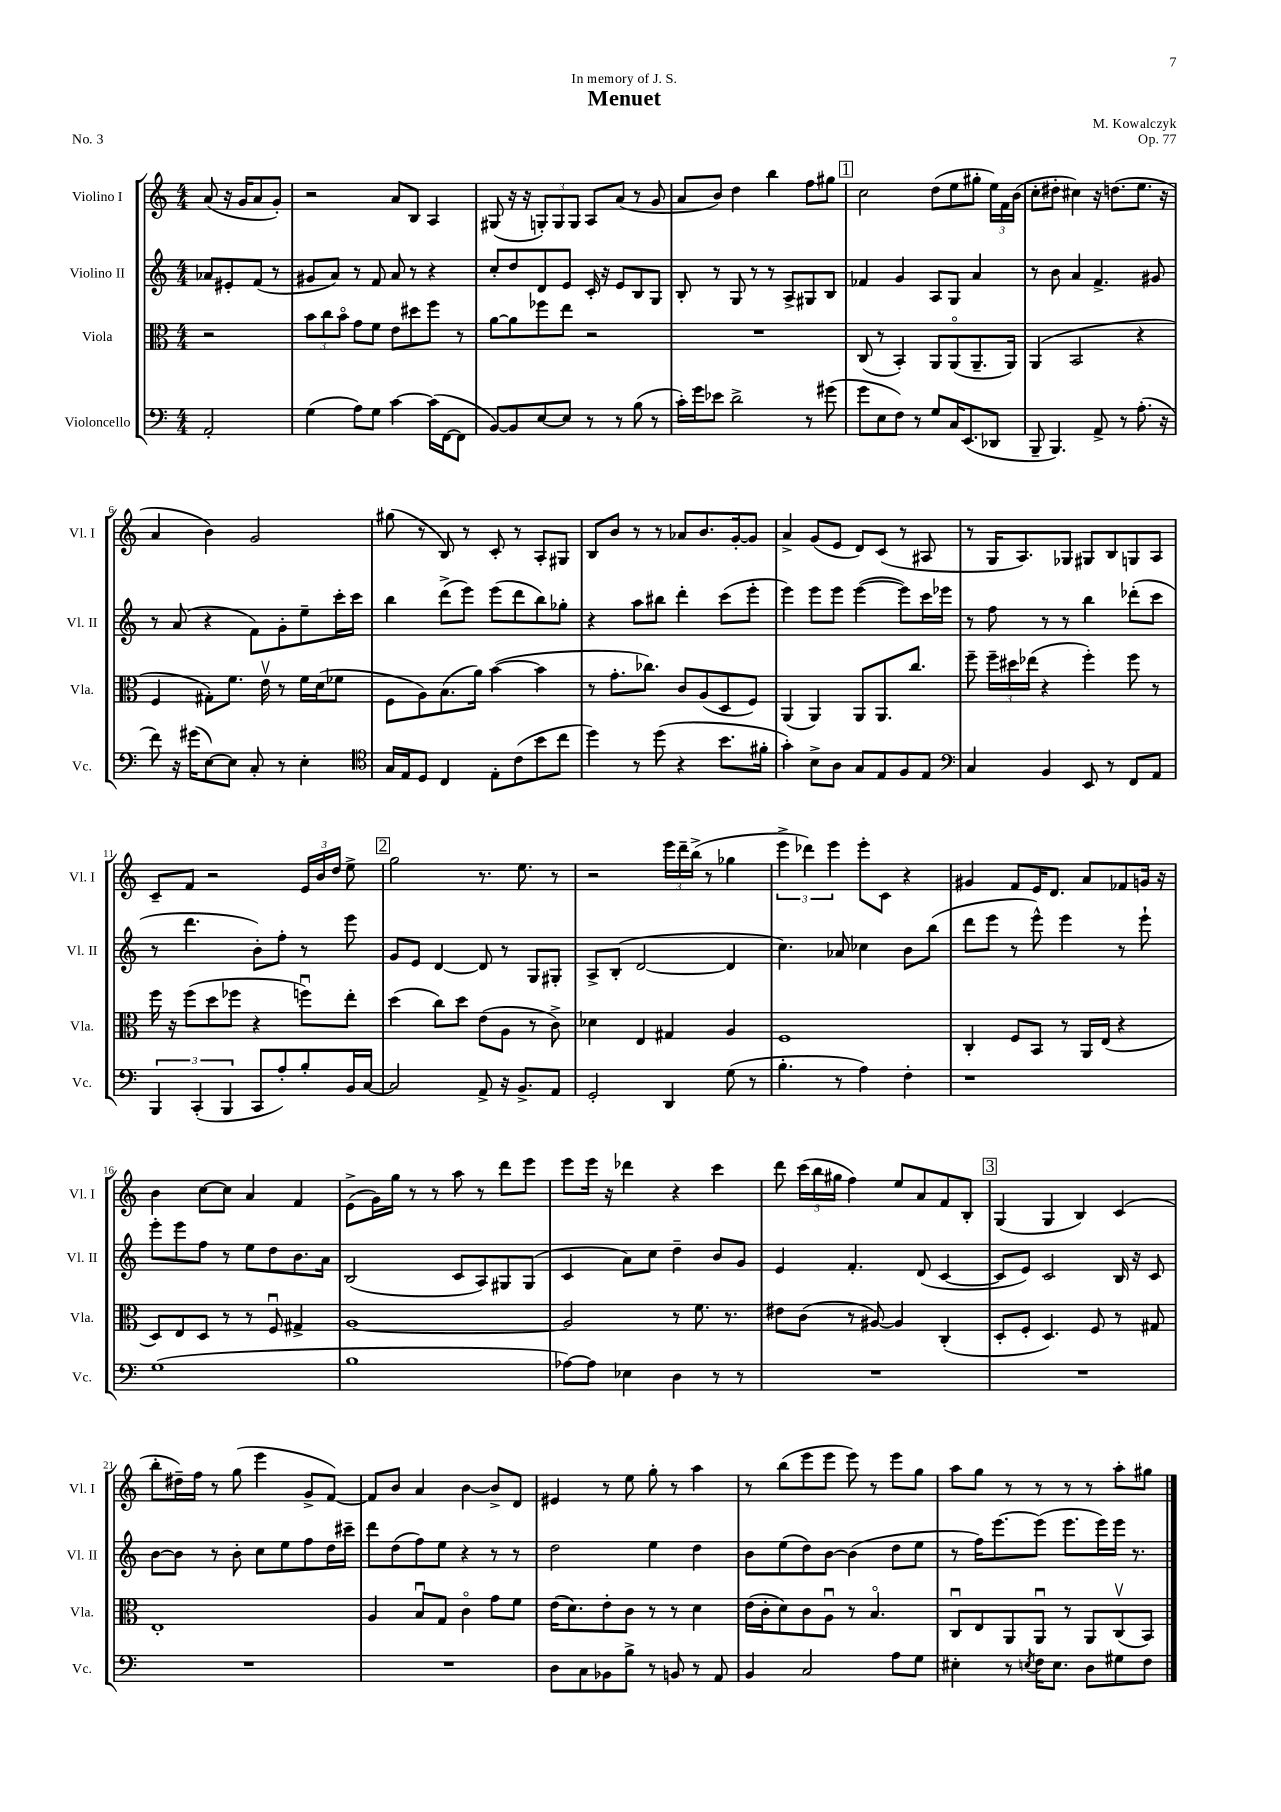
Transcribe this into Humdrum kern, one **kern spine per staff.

**kern	**kern	**kern	**kern
*staff4	*staff3	*staff2	*staff1
*clefF4	*clefC3	*clefG2	*clefG2
*k[]	*k[]	*k[]	*k[]
*M4/4	*M4/4	*M4/4	*M4/4
2AA'	2r	8a-	(8a
.	.	8e#'	16r
.	.	.	16g
.	.	(8f	8a
.	.	8r	8g')
=	=	=	=
(4G	12b	8g#	2r
.	12cc	.	.
.	.	8a)	.
.	12bo	.	.
8A)	8g	8r	.
8G	8f	8f	.
[4c	8e	8a	8a
.	8dd#	8r	8B
(16c]	8ff	4r	4A
[16FF	.	.	.
8FF]	8r	.	.
=	=	=	=
[8BB)	[8a	8cc'	(8G#
8BB]	8a]	8dd	16r
.	.	.	16r
[8E	8ff-	8d	12G')
.	.	.	12G
8E]	8ee	8e	.
.	.	.	12G
8r	2r	16c'	8A
.	.	16r	.
8r	.	8e	(8a
(8B	.	8B	8r
8r	.	8G	8g
=	=	=	=
16c')	1r	8B'	8a
16g	.	.	.
8e-	.	8r	8b)
2d^	.	8G	4dd
.	.	8r	.
.	.	8r	4bb
.	.	8A^	.
8r	.	8G#	8ff
(8g#	.	8B	8gg#
=	=	=	=
8g	(8C	4f-	2cc
8E	8r	.	.
8F)	4BB')	4g	.
8r	.	.	.
8G	8AA	8A	(8dd
16C	(8AAo	8G	8ee
(8.EE	.	.	.
.	8.AA~	4a	8gg#'
8DD-	.	.	24ee)
.	.	.	24f
.	16AA)	.	.
.	.	.	(24b
=	=	=	=
8BBB~	(4AA	8r	8cc'
4.BBB)	.	8b	8dd#'
.	2BB	4a	4cc#)
8AA^	.	4.f^	16r
.	.	.	(8.dd
8r	.	.	.
(8.A'	4r	.	8.ee
.	.	8g#	.
16r	.	.	16r
=	=	=	=
8f)	4F	8r	4a
16r	.	(8a	.
(16g#	.	.	.
[8E)	8G#')	4r	4b)
8E]	8.f	.	.
8C'	.	8f)	2g
.	16ev	.	.
8r	8r	8g'	.
4E'	16f	8ee~	.
.	(16d	.	.
.	8f-	16ccc'	.
.	.	16ccc	.
=	=	=	=
*clefC4	*	*	*
16G	8F	4bb	(8gg#
16E	.	.	.
8D	8A)	.	8r
4C	(8.B	(8ddd^	8B)
.	.	8eee)	8r
.	16a)	.	.
8E'	([4b	(8eee	8c'
(8c	.	8ddd	8r
8b	4b]	8bb)	8A'
8cc	.	8gg-'	8G#
=	=	=	=
4dd)	8r	4r	8B
.	8.g'	.	8b
8r	.	8aa	8r
.	8.cc-)	.	.
(8dd	.	8bb#	8r
4r	8c	4ddd'	8a-
.	(8A	.	8.b
8.b	8D	(8ccc	.
.	.	.	[16g'
.	8F)	8eee'	8g]
16f#'	.	.	.
=	=	=	=
4g')	(4AA	4eee)	4a^
8B^	4AA)	8eee	(8g
8A	.	8eee	8e
8G	8AA	([4eee	8d)
8E	8.AA	.	(8c
8F	.	8eee])	8r
.	8.cc	.	.
8E	.	16ccc	8A#
.	.	16eee-	.
=	=	=	=
*clefF4	*	*	*
4C	8ff~	8r	8r
.	24ff~	8ff	16G
.	24dd#	.	.
.	.	.	8.A)
.	(24ee-	.	.
4BB	4r	8r	.
.	.	8r	8G-
8EE	4ff')	4bb	8G#
8r	.	.	8B
8FF	8ff	(8ddd-'	8G
8AA	8r	8ccc	8A
=	=	=	=
6BBB	16ff	8r	8c~
.	16r	.	.
.	(8ff	4.ddd	8f
(6CC'	.	.	.
.	8dd	.	2r
6BBB	.	.	.
.	8ff-	.	.
8CC	4r	8b')	.
8A')	.	8ff'	.
8B'	8ffu)	8r	24e
.	.	.	24b
.	.	.	24dd
16BB	8ee'	8eee	8ee^
[16C	.	.	.
=	=	=	=
2C]	(4dd	8g	2gg
.	.	8e	.
.	8cc)	[4d	.
.	8dd	.	.
8AA^	(8e	8d]	8.r
16r	8A	8r	.
8.BB^	.	.	8.ee
.	8r	8G	.
8AA	8c^)	8G#'	8r
=	=	=	=
2GG'	4d-	8A^	2r
.	.	(8B'	.
.	4E	[2d	.
4DD	4G#	.	24eee
.	.	.	24ddd~
.	.	.	(24bb^
.	.	.	8r
(8G	4A	4d]	4gg-
8r	.	.	.
=	=	=	=
4.B'	1F	4.cc)	6eee^
.	.	.	6ddd-)
.	.	.	6eee
8r	.	8a-	.
4A)	.	4cc-	8eee'
.	.	.	8c
4F'	.	8b	4r
.	.	(8bb	.
=	=	=	=
1r	4C'	8ddd	4g#
.	.	8eee	.
.	8F	8r	8f
.	8BB	8eee^^)	16e
.	.	.	8.d
.	8r	4eee	.
.	16AA	.	8a
.	(16E	.	.
.	4r	8r	8f-
.	.	8eee`	16g
.	.	.	16r
=	=	=	=
(1G	8D)	8eee'	4b
.	8E	8eee	.
.	8D	8ff	[8cc
.	8r	8r	8cc]
.	8r	8ee	4a
.	8Fu	8dd	.
.	4G#^	8.b	4f
.	.	16a	.
=	=	=	=
1B	[1A	(2B	(8e^
.	.	.	16g)
.	.	.	16gg
.	.	.	8r
.	.	.	8r
.	.	8c	8aa
.	.	8A)	8r
.	.	8G#	8ddd
.	.	(8G#	8eee
=	=	=	=
[8A-)	2A]	4c	8eee
8A-]	.	.	16eee
.	.	.	16r
4E-	.	8a)	4ddd-
.	.	8cc	.
4D	8r	4dd~	4r
.	8.f	.	.
8r	.	8b	4ccc
.	8.r	.	.
8r	.	8g	.
=	=	=	=
1r	8e#	4e	8ddd
.	(8c	.	(24ccc
.	.	.	24bb
.	.	.	24gg#
.	8r	4.f'	4ff)
.	[8A#)	.	.
.	4A#]	.	8ee
.	.	(8d	8a
.	(4C'	[4c	8f
.	.	.	8B'
=	=	=	=
1r	8D'	8c]	(4G
.	8F'	8e)	.
.	4.D)	2c	4G
.	.	.	4B)
.	8F	.	.
.	8r	16B	(4c
.	.	16r	.
.	8G#	8c	.
=	=	=	=
1r	1E'	[8b	8bb'
.	.	8b]	16dd#~)
.	.	.	16ff
.	.	8r	8r
.	.	8b'	(8gg
.	.	8cc	4eee
.	.	8ee	.
.	.	8ff	8g^
.	.	16dd	[8f)
.	.	16ccc#~	.
=	=	=	=
1r	4A	8ddd	8f]
.	.	(8dd	8b
.	8Bu	8ff)	4a
.	8G	8ee	.
.	4co	4r	[4b
.	8g	8r	8b^]
.	8f	8r	8d
=	=	=	=
8D	(16e	2dd	4e#
.	8.d)	.	.
8C	.	.	.
8BB-	8e'	.	8r
8B^	8c	.	8ee
8r	8r	4ee	8gg'
8BB	8r	.	8r
8r	4d	4dd	4aa
8AA	.	.	.
=	=	=	=
4BB	(16e	8b	8r
.	16c'	.	.
.	8d)	(8ee	(8bb
2C	8c	8dd)	8eee
.	8Au	[8b	8eee
.	8r	(4b]	8eee)
.	4.Bo	.	8r
8A	.	8dd	8eee
8G	.	8ee	8gg
=	=	=	=
4E#'	8Cu	8r	8aa
.	8E	16ff)	8gg
.	.	[8.eee	.
8r	8AA	.	8r
8qE	.	.	.
16F	8AAu	(8eee]	8r
8.E	.	.	.
.	8r	8.eee	8r
8D	8AA	.	8r
.	.	16eee)	.
8G#	(8Cv	16eee	8aa'
.	.	8.r	.
8F	8BB)	.	8gg#
==	==	==	==
*-	*-	*-	*-
